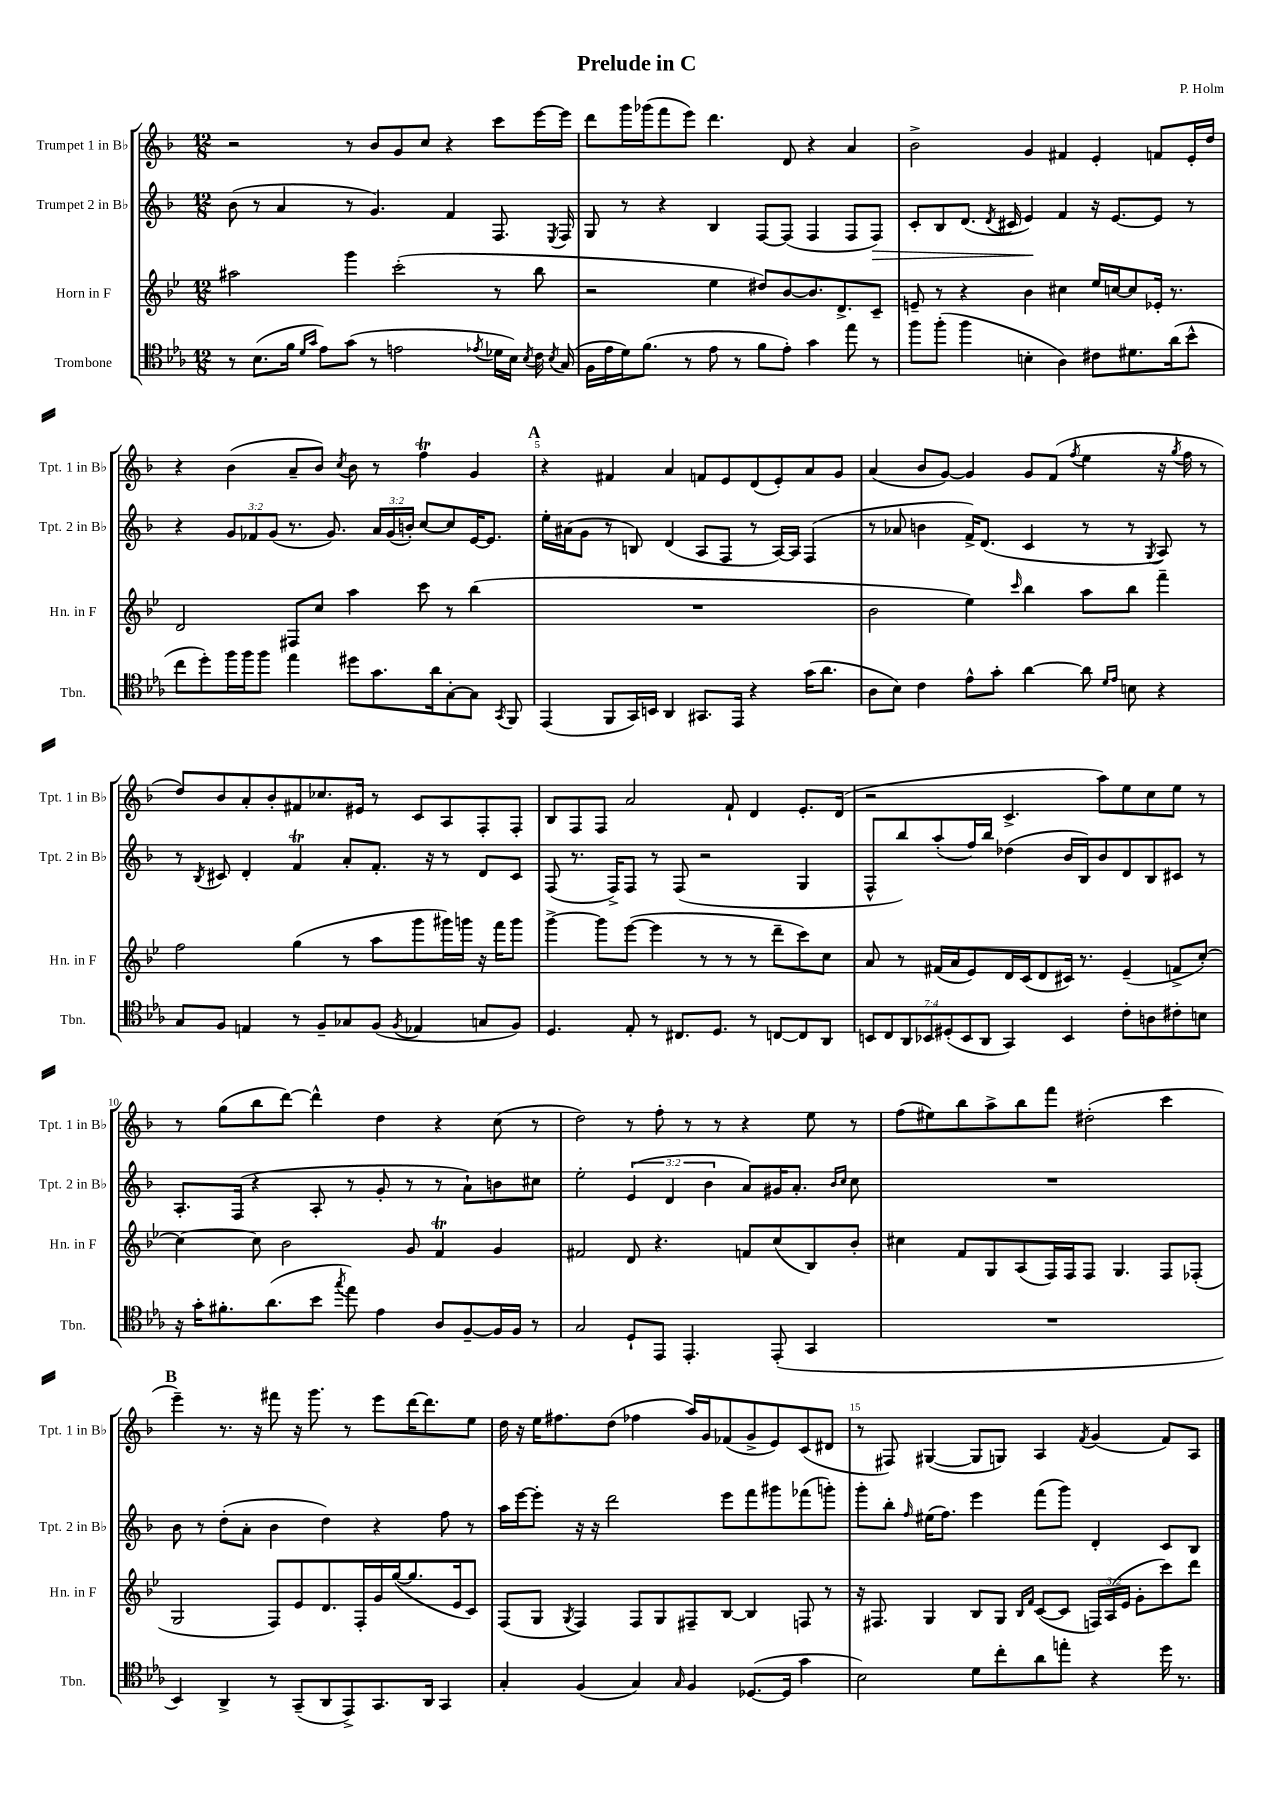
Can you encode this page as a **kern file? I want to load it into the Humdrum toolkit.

**kern	**kern	**kern	**kern
*staff4	*staff3	*staff2	*staff1
*clefC4	*clefG2	*clefG2	*clefG2
*k[b-e-a-]	*k[b-e-]	*k[b-]	*k[b-]
*M12/8	*M12/8	*M12/8	*M12/8
8r	2aa#\	(8b-\	2r
(8.B-\L	.	8r	.
.	.	4a/	.
16f\Jk	.	.	.
16qqd/LL	.	.	.
16qqg/JJ	.	.	.
8e-\L)	.	.	.
(8g\J	4ggg\	8r	8r
8r	.	4.g/)	8b-/L
2e\	(2ccc'\	.	8g/
.	.	.	8cc/J
.	.	4f/	4r
8qe-/	.	.	.
16d-\LL	8r	8.F/	8ccc\L
16B-\JJ)	.	.	.
8qB-/	.	.	.
16c\	8bb-\	.	[16eee\L
8qB-/	.	8qE/	.
(16G/	.	16F/	16eee\]JJ
=	=	=	=
16F\LL	2r	8G/	8ddd\L
16e-\	.	.	.
16d\J)	.	8r	16ggg\L
(8.f\J	.	.	(16ggg-\J
.	.	4r	8fff\
8r	.	.	8eee\J)
8e-\	4ee-\	4B-/	4.ddd\
8r	.	.	.
8f\L	8dd#/L)	[8F/L	.
8e-'\J)	[8b-/	(8F/]J	8d/
4g\	8.b-/]	4F/	4r
.	8.d^/	.	.
8ee-\	.	8F/L	4a/
8r	8c~/J	8F/J)	.
=	=	=	=
8ff\L	8e~/	8c'/L	2b-^\
(8ff'\J	8r	8B-/	.
4ff\	4r	(8.d/J	.
.	.	8qd/	.
.	.	16c#/	.
4B'\	4b-\	4e/)	4g/
4A-\)	4cc#\	4f/	4f#/
8c#\L	16ee-/LL	16r	4e'/
.	[16cc/J	[8.e/L	.
8.d#\	8cc/]	.	.
.	16e-'/Jk	8e/]J	8f/L
(16a-\k	8.r	.	.
8b-^^\J	.	8r	16e'/L
.	.	.	16dd/JJ
=	=	=	=
8cc\L	2d/	4r	4r
8dd'\)	.	.	.
16ff\L	.	12g/L	(4b-\
16ff\J	.	.	.
.	.	12f-/	.
8ff\J	.	.	.
.	.	(12g/J	.
4ee-\	8F#/L	8.r	8a~/L
.	8cc/J	.	8b-/J)
.	.	8.g/)	.
.	.	.	8qcc/
8dd#\L	4aa\	.	8b-\
8.g\	.	24a/LL	8r
.	.	(24g/	.
.	.	24b'/JJ)	.
.	8ccc\	[8cc/L	4ff\
16a-\k	.	.	.
[8G'\	8r	8cc/]	.
8G\]J	(4bb-\	[16e/K	4g/
.	.	8.e/]J	.
8qGG/	.	.	.
8FF/	.	.	.
=	=	=	=
(4EE-/	1.r	16ee'\LL	4r
.	.	(16a#\J	.
.	.	8g\J	.
8FF/L	.	8r	4f#/
16GG/L)	.	8B/)	.
16BB/JJ	.	.	.
4AA-/	.	(4d/	4a/
8.GG#/L	.	8A/L	8f/L
.	.	8F/J	8e/
16EE-/Jk	.	.	.
4r	.	8r	(8d/
.	.	[16A/LL)	8e'/)
.	.	16A/]JJ	.
(16g\LK	.	(4F/	8a/
8.a-\J	.	.	.
.	.	.	8g/J
=	=	=	=
8A-\L	2b-\	8r	(4a/
8B-\J)	.	8a-/	.
4c\	.	4b\	8b-/L
.	.	.	[8g/J)
8e-^^\L	4ee-\)	16f^/LK)	4g/]
.	.	(8.d/J	.
8g'\J	.	.	.
.	16qqccc/	.	.
[4a-\	4bb-\	4c/	8g/L
.	.	.	(8f/J
.	.	.	8qff/
8a-\]	8aa\L	8r	4ee\
16qqd/LL	.	.	.
16qqe-/JJ	.	.	.
8B\	8bb-\J	8r	.
.	.	8qG/	.
4r	4fff~\	8A/)	16r
.	.	.	8qgg/
.	.	.	16ff\
.	.	8r	8r
=	=	=	=
8G/L	2ff\	8r	8dd/L)
.	.	8qB-/	.
8F/J	.	8c#/	8b-/
4E/	.	4d'/	8a'/
.	.	.	8b-'/
8r	(4gg\	4f/	8f#/
8F~/L	.	.	8.cc-/
8G-/	8r	8a'/L	.
.	.	.	16e#/Jk
(8F/J	8aa\L	8.f'/J	8r
8qF/	.	.	.
4E-/	8ggg\	.	8c/L
.	.	16r	.
.	16ggg#\L)	8r	8A/
.	16ggg\JJ	.	.
8G/L	16r	8d/L	8F'/
.	16fff\LK	.	.
8F/J)	8ggg\J	8c#/J	8F'/J
=	=	=	=
4.D/	[4ggg^\	(8F/	8B-/L
.	.	8.r	8F/
.	8ggg\]L	.	8F/J
.	.	16F^/LK)	.
8E-'/	([8eee-\J	8F/J	2a/
8r	4eee-\]	8r	.
8.C#/L	.	(8F/	.
.	8r	2r	.
8.D/J	.	.	.
.	8r	.	8f`/
8r	8r	.	4d/
[8C/L	8ddd~\L	.	.
8C/]	8ccc\)	4G/	8.e'/L
8AA-/J	8cc\J	.	.
.	.	.	(16d/Jk
=	=	=	=
14BB/L	8a/	8F^^/L	2r
14C/	.	.	.
.	8r	8bb-/)	.
14AA-/	.	.	.
14BB-/	.	.	.
.	(16f#/LL	(8aa'/	.
(14D#'/	.	.	.
.	16a/J	.	.
14BB-/	.	.	.
.	8e-/)	16ff/L)	.
14AA-/J	.	.	.
.	.	16bb-/JJ	.
4GG/)	16d/L	(4dd-\	4.c^/
.	(16c/J	.	.
.	8d/	.	.
4BB-/	16c#/Jk)	16b-/LL	.
.	8.r	16B-/J)	.
.	.	8b-/	8aa\L)
8c'\L	(4e-~/	8d/	8ee\
8A\	.	8B-/	8cc\
8c#'\	8f^/L	8c#/J	8ee\J
8B\J	[8cc'/J)	8r	8r
=	=	=	=
16r	4cc\_	8.A'/L	8r
16g'\LK	.	.	.
8.f#'\	.	.	(8gg\L
.	.	(16F/Jk	.
.	8cc\]	4r	8bb-\
(8.a-\	.	.	.
.	2b-\	.	[8ddd\J)
8b-\J	.	8A'/	4ddd^^\]
8qgg/	.	.	.
8ee-\)	.	8r	.
4e-\	.	8g'/	4dd\
.	8g/	8r	.
8A-/L	4f/	8r	4r
[8F~/	.	8a`\L)	.
16F/]L	4g/	8b\	(8cc\
16F/JJ	.	.	.
8r	.	8cc#\J	8r
=	=	=	=
2G/	2f#/	2ee'\	2dd\)
8D`/L	8d/	(6e/	8r
8EE-/J	4.r	.	8ff'\
.	.	6d/	.
4.EE-'/	.	.	8r
.	.	6b-\	.
.	.	.	8r
.	8f/L	8a/L)	4r
(8EE-'/	(8cc/	16g#/K	.
.	.	8.a'/J	.
4GG/	8B-/)	.	8ee\
.	.	16qqb-/LL	.
.	.	16qqcc/JJ	.
.	8b-'/J	8cc\	8r
=	=	=	=
1.r	4cc#\	1.r	(8ff\L
.	.	.	8ee#\)
.	8f/L	.	8bb-\
.	8G/	.	8aa^\
.	(8A/	.	8bb-\
.	16F/L)	.	8fff\J
.	16F/J	.	.
.	8F/J	.	(2dd#'\
.	4.G/	.	.
.	8F/L	.	4ccc\
.	(8F-'/J	.	.
=	=	=	=
4BB-/)	2G/	8b-\	4eee~\)
.	.	8r	.
4AA-^/	.	(8dd'\L	8.r
.	.	8a'\J	.
.	.	.	16r
8r	8F/L)	4b-\	8fff#\
(8GG~/L	8e-/	.	16r
.	.	.	8.ggg\
8AA-/	8.d/	4dd\)	.
8EE-^/)	.	.	8r
.	16F'/L	.	.
8.GG/	16g/	4r	8eee\L
.	([16gg/J	.	.
.	8.gg/]	.	[16ddd\K
16AA-/Jk	.	.	8.ddd\]
4GG/	.	8ff\	.
.	16e-/k	.	.
.	8c/J)	8r	8ee\J
=	=	=	=
4G'/	(8F/L	16aa\LL	16dd\
.	.	[16eee\J	16r
.	8G/J	8eee'\]J	16ee\LK
.	.	.	8.ff#\
.	8qG/	.	.
(4F/	4F/)	16r	.
.	.	16r	.
.	.	2ddd\	(8dd\J
4G/)	8F/L	.	4ff-\
.	8G/	.	.
16qqG/	.	.	.
4F/	8F#~/	.	16aa/LL)
.	.	.	16g/J
.	[8B-/J	8eee\L	(8f-/
([8.D-/L	4B-/]	8fff\	8g^/
.	.	8ggg#\	8e/)
16D-/]Jk	.	.	.
4g\	8F/	(8fff-\	(8c/
.	8r	8ggg'\J)	8d#/J
=	=	=	=
2B-\)	16r	8ggg'\L	8r
.	8.F#/	.	.
.	.	8bb-'\J	8F#/)
.	.	16qqff/	.
.	4G/	(16ee#\LK	([4G#/
.	.	8.ff\J)	.
8d\L	8B-/L	4eee\	8G#/]L
8cc'\	8G/J	.	8G/J)
.	16qqB-/LL	.	.
.	16qqf/JJ	.	.
8a-\	([8c/L	(8fff\L	4A/
8ee'\J	8c/]J	8ggg\J)	.
.	.	.	8qf/
4r	24F/LL)	4d'/	(4g/
.	(24A/	.	.
.	24e-/JJ	.	.
.	8g'\L	.	.
16dd\	8ccc\)	8c/L	8f/L)
8.r	.	.	.
.	8ddd\J	8B-/J	8A/J
==	==	==	==
*-	*-	*-	*-
